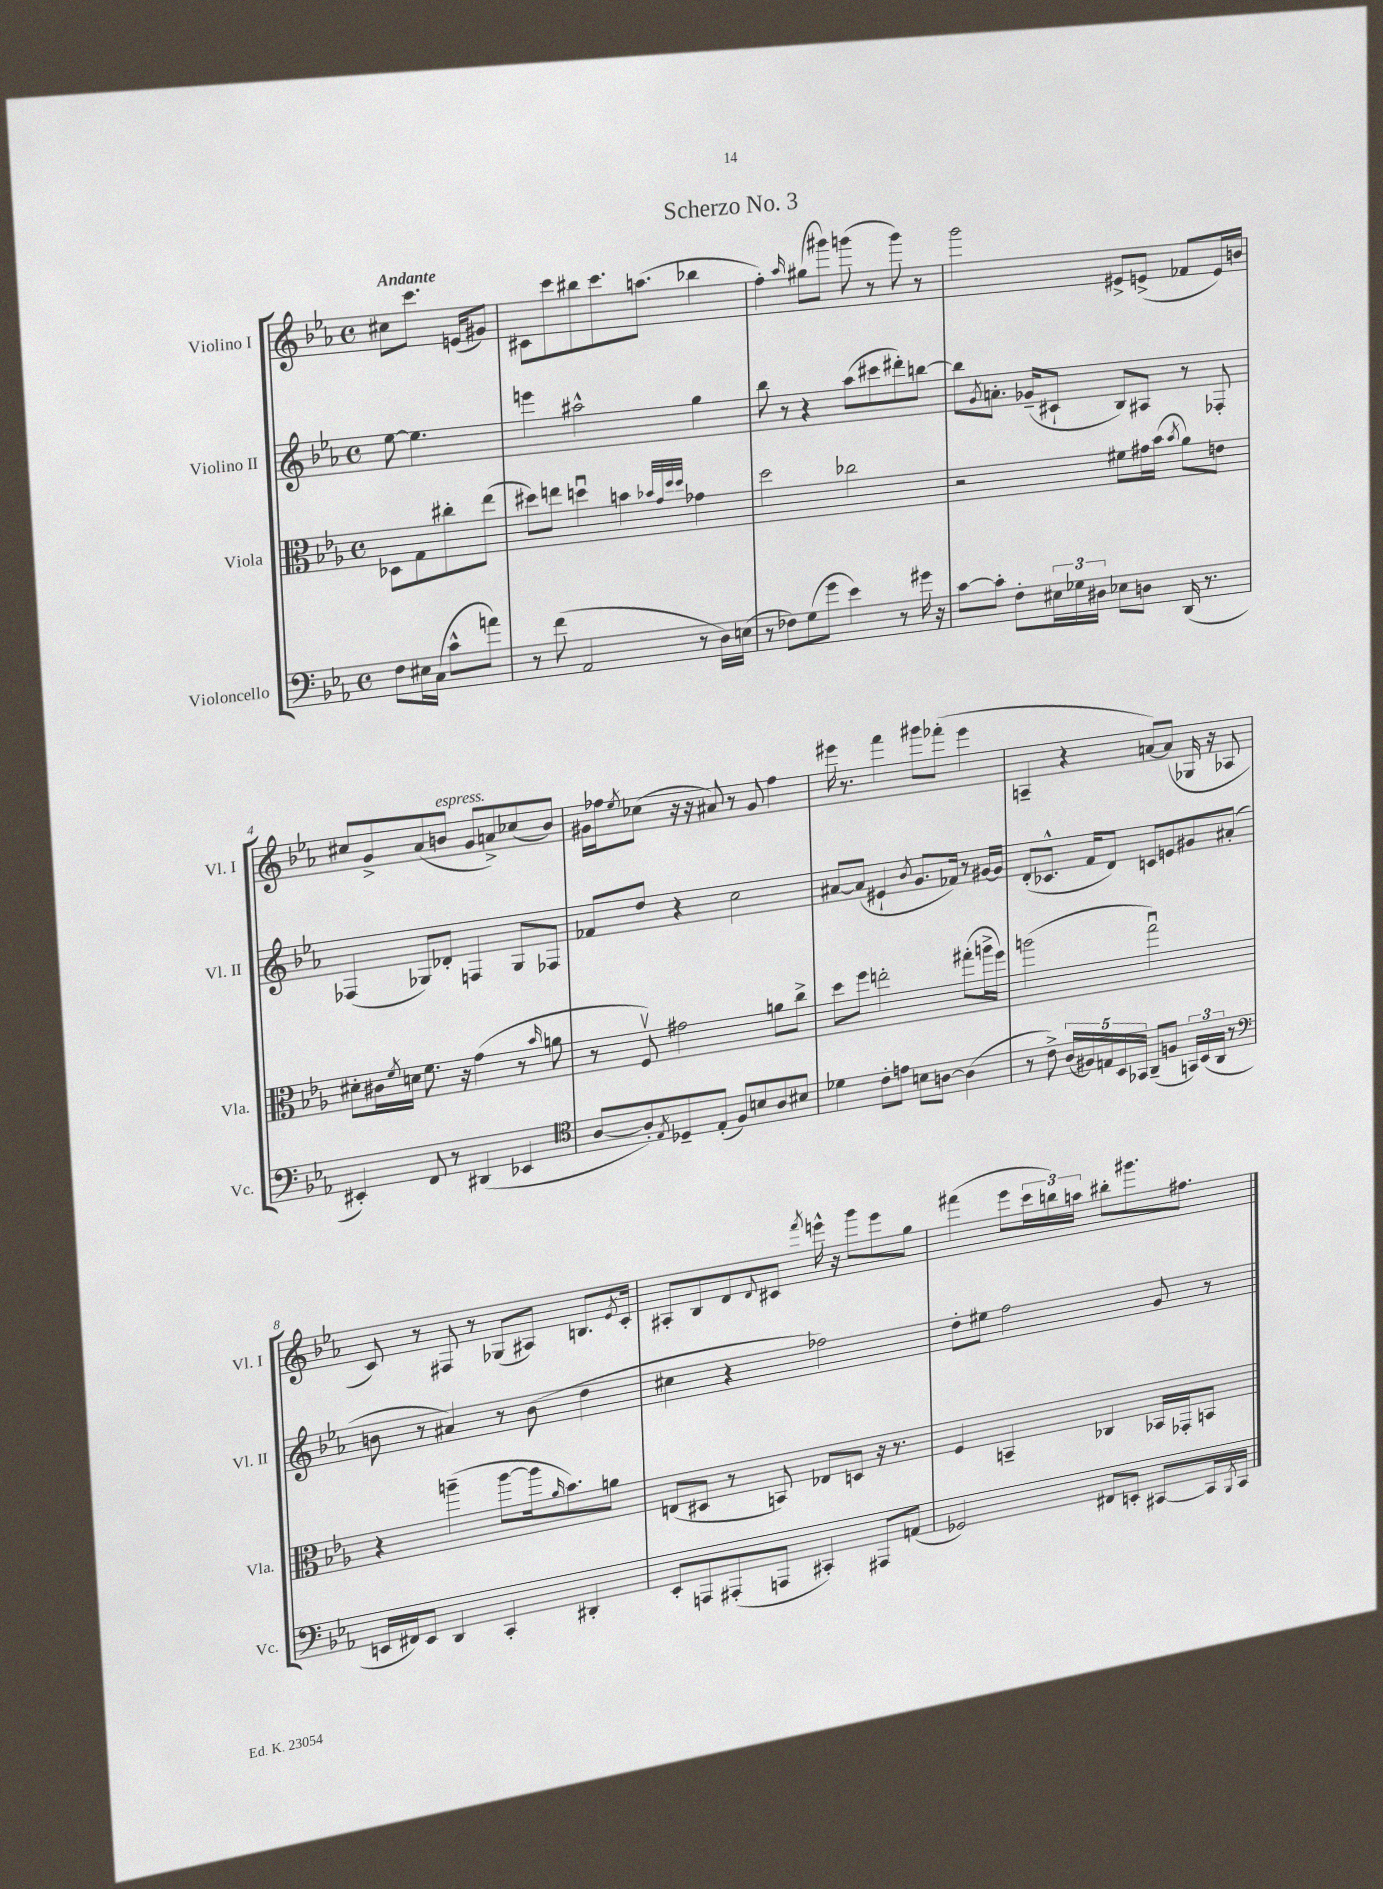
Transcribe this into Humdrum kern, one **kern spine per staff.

**kern	**kern	**kern	**kern
*part4	*part3	*part2	*part1
*staff4	*staff3	*staff2	*staff1
*I"Violoncello	*I"Viola	*I"Violino II	*I"Violino I
*I'Vc.	*I'Vla.	*I'Vl. II	*I'Vl. I
*clefF4	*clefC3	*clefG2	*clefG2
*k[b-e-a-]	*k[b-e-a-]	*k[b-e-a-]	*k[b-e-a-]
*M4/4	*M4/4	*M4/4	*M4/4
*met(c)	*met(c)	*met(c)	*met(c)
=	=	=	=
!	!	!	!LO:TX:a:B:t=Andante
8F\L	8D-X\L	[8ee-\	8cc#X\L
16E#X\L	8G\	4.ee-\]	8.ccc\J
(16C\JJ	.	.	.
8c^^\L	8cc#X'\	.	.
.	.	.	(16en/KL
8an\J)	(8ee-\J	.	8g#X/J)
=1	=1	=1	=1
8r	8dd#X\L)	4eeen\	8c#X\L
(8f\	8een\J	.	8ccc\
2AA-/	4ddnu\	2aa#X^^\	8bb#X\
.	.	.	8.ccc\
.	4bn\	.	.
.	.	.	(8.aan\J
.	32qqb-X/LLL	.	.
.	32qqg/	.	.
.	32qqdd/	.	.
.	32qqdd/JJJ	.	.
8r	4g-X\	4gg\	4bb-X\
16D\LL)	.	.	.
(16En\JJ	.	.	.
=2	=2	=2	=2
8r	2dd\	8bb-\	4ff'\)
8F-X\L)	.	8r	.
.	.	.	16qqaa-/
(8G\	.	4r	(8gg#X\L
8g\J	.	.	8ggg#X\J)
4e-\)	2cc-X\	(8aa-\L	(8gggn\
.	.	8ccc#X\	8r
8r	.	8ddd#X'\)	8ggg\)
16g#X\	.	[8bbn\J	8r
16r	.	.	.
=3	=3	=3	=3
[8c\L	2r	8bb\L]	2ggg\
.	.	8qg/	.
8c'\J]	.	8.an'\J	.
8F'\L	.	.	.
.	.	(16g-X~/KL	.
24E#X\L	.	8c#X`/J	.
24G-X\	.	.	.
24D#X\JJ	.	.	.
8E-X\L	8f#X\L	8B-/L)	8e#X^/L
8Dn\J	16g#X\L	8A#X/J	(8en^/J
.	(16b-\JJ	.	.
.	8qb-/	.	.
(16DD/	8a-\L)	8r	8f-X/L
8.r	.	.	.
.	8en\J	8F-X'/	16e/L)
.	.	.	16bn/JJ
!!LO:LB:g=z
=4	=4	=4	=4
4EE#X'/)	8d#X'\L	(4F-X/	8cc#X/L
.	16c#X\L	.	8g^/
.	8qf/	.	.
.	16dn\JJ	.	.
8FF/	8.f\	8G-X/L)	(8a-/
!	!	!	!LO:TX:a:i:t=espress.
8r	.	8d-X'/J	8bn/J
.	16r	.	.
(4DD#X/	(4g\	4Fn/	8g/L
.	.	.	8an^/)
4EE-X/	8r	8G-/L	(8cc-X/
.	16qqb-/	.	.
.	8an\	8F-X/J	8b/J)
=5	=5	=5	=5
*clefC4	*	*	*
[8A-/L	8r	8f-X/L	16g#X\LL
.	.	.	16ff-X\J
.	.	.	8qee-/
8A-'/])	8Fv/)	8dd/J	(8cc-X\J
8qE-/	.	.	.
8D-X~/	2g#X\	4r	16r
.	.	.	16r
(8E-'/J	.	.	8a#X/)
8F/L)	.	2cc\	8r
8Bn/	.	.	8g#/
8A-/	8an\L	.	4ff-\
8B#X/J	8cc^\J	.	.
=6	=6	=6	=6
4d-X\	8dd\L	[8a#X/L	16eee#X\
.	.	.	8.r
.	8ff\J	(8a#/J]	.
8c'\L	2een'\	4e#X`/	4fff\
8en\J	.	.	.
.	.	8qb-/	.
8Bn\L	.	8.g/L	8ggg#X\L
[8An\J	.	.	(8fff-X'\J
.	.	16f-X/Jk)	.
(4A\]	(8gg#X'\L	8r	4eee#\
.	16aan^\L	[16g#X/LL	.
.	16ff\JJ)	16g#/JJ]	.
=7	=7	=7	=7
8r	(2aan\	(8d'/L	4An~/
8c^\)	.	8.c-X^^/J	.
(20A-/LL	.	.	4r
20F#X/)	.	.	.
.	.	16f/KL	.
20En/	.	.	.
.	.	8d/J)	.
20BB-/	.	.	.
20GG-X/JJ	.	.	.
(8AA-~/L	2ggu\)	8cn/L	[8an/L)
8Fn/J	.	8en/	(8a/J]
24GGn/LL)	.	8g#X/	16G-X/
(24BB-/	.	.	.
.	.	.	16r
24AA-/JJ	.	.	.
8r	.	(8a#X'/J	8A-X/
!!LO:LB:g=z
=8	=8	=8	=8
*clefF4	*	*	*
16EEn/LL	4r	8bn\	8c/)
16FF#X/J)	.	.	.
8EE/J	.	8r	8r
4DD/	(4aan~\	4a#X/)	8F#X/
.	.	.	8r
4CC'/	[8aa\L	8r	(8G-X/L
.	16aa\k]	(8b\	8A#X/J)
.	16qqa-/	.	.
.	8.b-\)	.	.
4DD#X'/	.	4dd\	8.Bn/L
.	8an\J	.	.
.	.	.	8qe-/
.	.	.	16c'/Jk
=9	=9	=9	=9
8EE-'/L	(8En/L	4cc#X\	8A#X'/L
8AAAn/	8D#X/J	.	8B-/
(8AAA#X'/	8r	4r	8d/
.	.	.	8qqd/
8AAAn/J	8BBn/)	.	8c#X/J
.	.	.	8qfff/
4CC#X'/)	8E-X/L	2ff-X\)	16eeen^^\
.	.	.	16r
.	8Dn/J	.	8ggg\L
8AAA#X/L	16r	.	8eee\
.	8.r	.	.
(8AAn/J	.	.	8gg\J
=10	=10	=10	=10
2GG-X/)	4F/	8dd'\L	(4fff#X\
.	.	8ee#X\J	.
.	4BBn~/	2ff\	8eee-\L
.	.	.	24ccc\L
.	.	.	24bbn\)
.	.	.	24aan\JJ
8FF#X/L	4C-X/	.	8bb#X'\L
8EEn'/J	.	.	8.ggg#X\
[8CC#X/L	16BB-X/LL	8g/	.
.	16GG-X'/J	.	8.ff#X\J
16CC#/L]	8BBn/J	8r	.
8qBBB-/	.	.	.
16CC#/JJ	.	.	.
==	==	==	==
*-	*-	*-	*-
